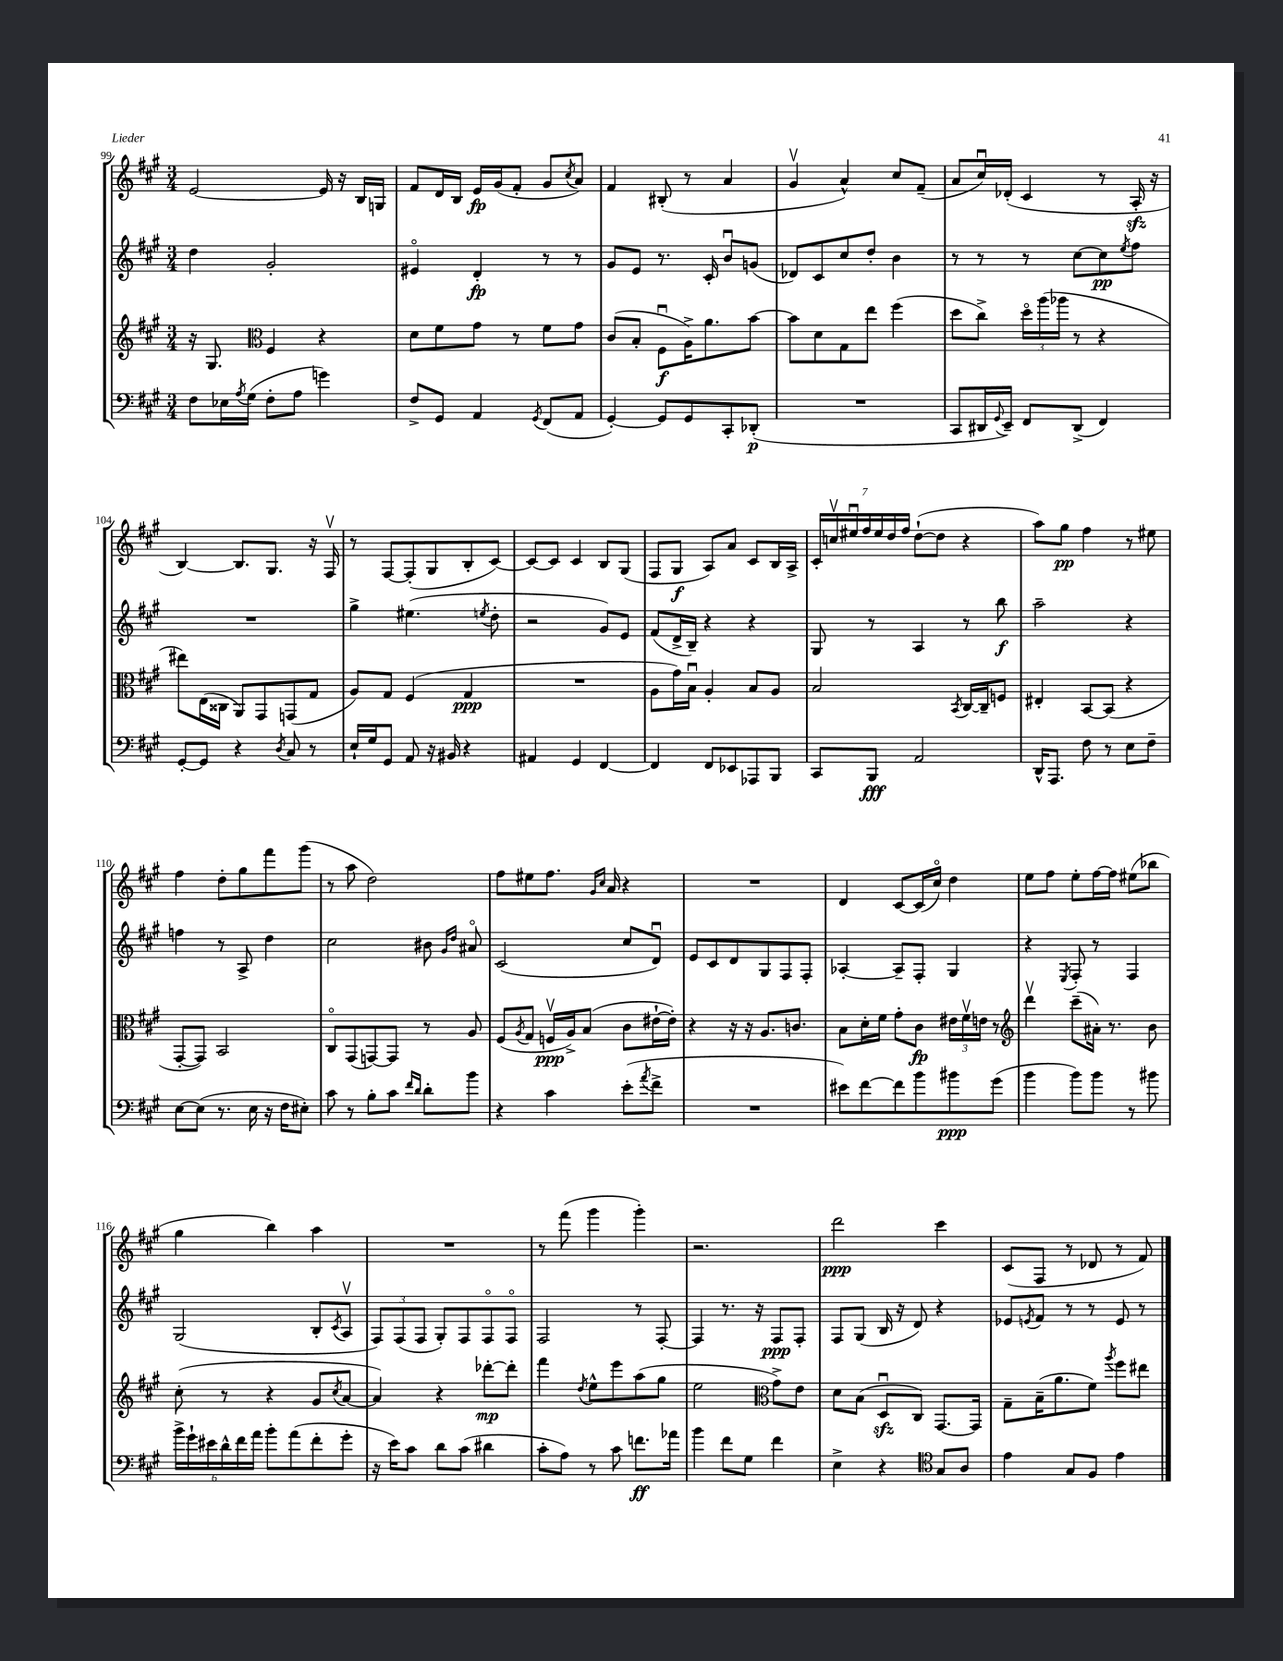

**kern	**kern	**kern	**kern
*staff4	*staff3	*staff2	*staff1
*clefF4	*clefG2	*clefG2	*clefG2
*k[f#c#g#]	*k[f#c#g#]	*k[f#c#g#]	*k[f#c#g#]
*M3/4	*M3/4	*M3/4	*M3/4
8F#\L	16r	4dd\	[2e/
.	8.G#/	.	.
16E-\L	.	.	.
8qA/	.	.	.
(16G#\JJ	.	.	.
*	*clefC3	*	*
8F#'\L	4F#/	2g#'/	.
8A\J	.	.	.
4g\)	4r	.	16e/]
.	.	.	16r
.	.	.	16B/LL
.	.	.	16G/JJ
=	=	=	=
8F#^/L	8d\L	4e#o/	8f#/L
8GG#/J	8f#\	.	16d/L
.	.	.	16B/JJ
4AA/	8g#\J	4d'/	16e/LL
.	.	.	(16g#/J
.	8r	.	8f#'/J
8qGG#/	.	.	.
(8FF#/L	8f#\L	8r	8g#/L
.	.	.	8qcc#/
8AA/J	8g#\J	8r	8a/J)
=	=	=	=
[4GG#'/)	(8c#/L	8g#/L	4f#/
.	8B'/J	8e/J	.
8GG#/]L	8F#u\L	8.r	(8B#'/
8GG#/	16A^\K)	.	8r
.	8.a\	16c#'/	.
8CC#'/	.	8bu/L	4a/
(8DD-'/J	[8b\J	(8g/J	.
=	=	=	=
2.r	8b\]L	8d-/L)	4g#v/
.	8d\	8c#/	.
.	8G#\	8cc#/	4a^^/)
.	8ee\J	8dd'/J	.
.	(4ff#\	4b\	8cc#/L
.	.	.	(8f#~/J
=	=	=	=
8CC#/L	8dd\L	8r	8a/L
16DD#/L	8cc#^\J)	8r	16cc#u/L)
8qqGG#/	.	.	.
16EE~/JJ)	.	.	(16d-'/JJ
8FF#/L	24ddo\LL	8r	4c#/
.	(24aa\	.	.
.	24aa-\JJ	.	.
(8DD#^/J	8r	[8cc#\L	.
4FF#/)	4r	8cc#\]	8r
.	.	8qee/	.
.	.	8ff#\J	16A'/
.	.	.	16r
=	=	=	=
[8GG#'/L	8ee#\L)	2.r	[4B/)
8GG#/]J	(16E\L	.	.
.	16C##\JJ	.	.
4r	8AA/L)	.	8.B/]L
.	8GG#/	.	.
.	.	.	8.G#/J
8qD/	.	.	.
8C#/	(8GG/	.	.
8r	8G#/J	.	16r
.	.	.	16F#v/
=	=	=	=
16E`/LL	8A/L)	4gg#^\	8r
16G#/J	.	.	.
8GG#/J	8G#/J	.	[8F#/L
8AA/	(4F#/	(4.ee#\	(8F#'/]
16r	.	.	8G#/
16BB#/	.	.	.
4r	4G#/	.	8B'/
.	.	8qee/	.
.	.	8dd'\	[8c#/J)
=	=	=	=
4AA#/	2.r	2r	8c#/_L
.	.	.	8c#/]J
4GG#/	.	.	4c#/
[4FF#/	.	8g#/L)	8B/L
.	.	8e/J	(8G#/J
=	=	=	=
4FF#/]	8A\L	(8f#/L	8F#/L
.	16g#\L)	16d^/L	8G#/J
.	16Bu\JJ	16B~/JJ)	.
8FF#/L	4A'/	4r	8A/L)
8EE-/	.	.	8a/J
8AAA-/	8B/L	4r	8c#/L
8BBB/J	8A/J	.	16B/L
.	.	.	16A^/JJ
=	=	=	=
8CC#/L	2B/	8G#/	28c#'/LL
.	.	.	28ccv/
.	.	.	28ee#u/
.	.	.	28ff#/
8BBB/J	.	8r	.
.	.	.	28ee#/
.	.	.	28dd/
.	.	.	28ff#/JJ
2AA/	.	4A/	([8dd`\L
.	.	.	8dd\]J
.	8qBB/	.	.
.	[16C#/LL	8r	4r
.	16C#~/]J	.	.
.	8F/J	8bb\	.
=	=	=	=
16DD^^/LK	4E#'/	2aa~\	8aa\L)
8.AAA/J	.	.	.
.	.	.	8gg#\J
8F#\	[8BB/L	.	4ff#\
8r	(8BB/]J	.	.
8E\L	4r	4r	8r
8F#~\J	.	.	8ee#\
=	=	=	=
[8E\L	[8GG#'/L	4ff\	4ff#\
(8E\]J	8GG#/]J)	.	.
8.r	2BB/	8r	8dd'\L
.	.	8A^/	8gg#\
16E\	.	.	.
16r	.	4dd\	8fff#\
16F#\LK	.	.	.
8E#'\J)	.	.	(8ggg#\J
=	=	=	=
8c#\	8C#o/L	2cc#\	8r
8r	(8GG#/	.	8aa\
8B'\L	[8GG/)	.	2dd\)
8c#\J	8GG/]J	.	.
16qqf#/LL	.	.	.
16qqd/JJ	.	.	.
8d'\L	8r	8b#\	.
.	.	16qqg#/LL	.
.	.	16qqdd/JJ	.
8b\J	8A/	8a#o/	.
=	=	=	=
4r	(8F#/L	(2c#/	8ff#\L
.	8qA/	.	.
.	8G#/J	.	8ee#\
4c#\	16Fv/LL	.	8.ff#\J
.	16A^/J)	.	.
.	(8B/J	.	.
.	.	.	16qqg#/LL
.	.	.	16qqcc#/JJ
.	.	.	16a/
(8e'\L	8c#\L	8cc#/L	4r
8qa/	.	.	.
8f#^\J	[16e#`\L	8du/J)	.
.	16e#'\]JJ)	.	.
=	=	=	=
2.r	4r	8e/L	2.r
.	.	8c#/	.
.	16r	8d/	.
.	16r	.	.
.	8.A/L	8G#/	.
.	.	8F#/	.
.	8.c/J	.	.
.	.	8F#'/J	.
=	=	=	=
8e#\L)	8B\L	[4A-'/	4d/
[8f#\	16d'\L	.	.
.	16f#\JJ	.	.
8f#\]	8g#'\L	8A-~/]L	[8c#/L
8b\	8c#\J	8F#'/J	(16c#/]L
.	.	.	16cc#o/JJ)
8b#\	24e#\LL	4G#/	4dd\
.	24f#v\	.	.
.	24e\JJ	.	.
(8g#\J	8r	.	.
=	=	=	=
*	*clefG2	*	*
4b\	4dddv\	4r	8ee\L
.	.	.	8ff#\J
.	.	8qE/	.
8b\L)	(8ccc#~\L	8F#'/	8ee'\L
8b\J	16a#'\Jk)	8r	[16ff#\L
.	8.r	.	16ff#\]JJ
8r	.	4F#/	(8ee#\L
8b#\	8b\	.	8bb-\J
=	=	=	=
24b^\LL	(8cc#'\	(2G#/	4gg#\
24g#`\	.	.	.
24e#\	.	.	.
24d^^\	8r	.	.
24f#\	.	.	.
24a\JJ	.	.	.
8b'\L	4r	.	4bb\)
(8a\	.	.	.
8f#'\	8g#/L	8B'/L	4aa\
.	8qcc#/	8qc#/	.
8g#'\J	[8a/J	8Av/J	.
=	=	=	=
16r	4a/])	12F#/L)	2.r
16e\LK)	.	.	.
.	.	(12F#/	.
8c#\J	.	.	.
.	.	12F#/J	.
8d\L	4r	8G#'/L)	.
(8c#\J	.	8F#/	.
4d#\	[8ddd-'\L	8F#o/	.
.	8ddd-'\]J	8F#o/J	.
=	=	=	=
8c#'\L	4fff#\	2F#/	8r
8A\J)	.	.	(8fff#\
.	8qdd/	.	.
8r	8ee^^\L	.	4ggg#\
8c#\	8eee\	.	.
8.f\L	(8aa\	8r	4ggg#'\)
.	8gg#\J	[8F#'/	.
16a-\Jk	.	.	.
=	=	=	=
4b\	2ee\	4F#/]	2.r
8f#\L	.	8.r	.
8G#\J	.	.	.
.	.	16r	.
*	*clefC3	*	*
4f#\	8g#^\L)	8F#/L	.
.	8e\J	8F#'/J	.
=	=	=	=
4E^\	8d\L	8F#/L	2ddd\
.	(8B\J	(8G#/J	.
4r	8Du/L	16B/	.
.	.	16r	.
.	8C#/J)	8d/)	.
*clefC4	*	*	*
8G#/L	[8.GG#/L	4r	4ccc#\
8A/J	.	.	.
.	16GG#/]Jk	.	.
=	=	=	=
4e\	8G#~\L	8e-/L	(8c#/L
.	.	8qe/	.
.	(16B~\K	8f#/J	8F#/J
.	8.a\	.	.
8G#/L	.	8r	8r
8F#/J	8f#\J)	8r	8d-/
.	8qaa/	.	.
4e\	8ff#\L	8e/	8r
.	8ee#\J	8r	8f#/)
==	==	==	==
*-	*-	*-	*-
